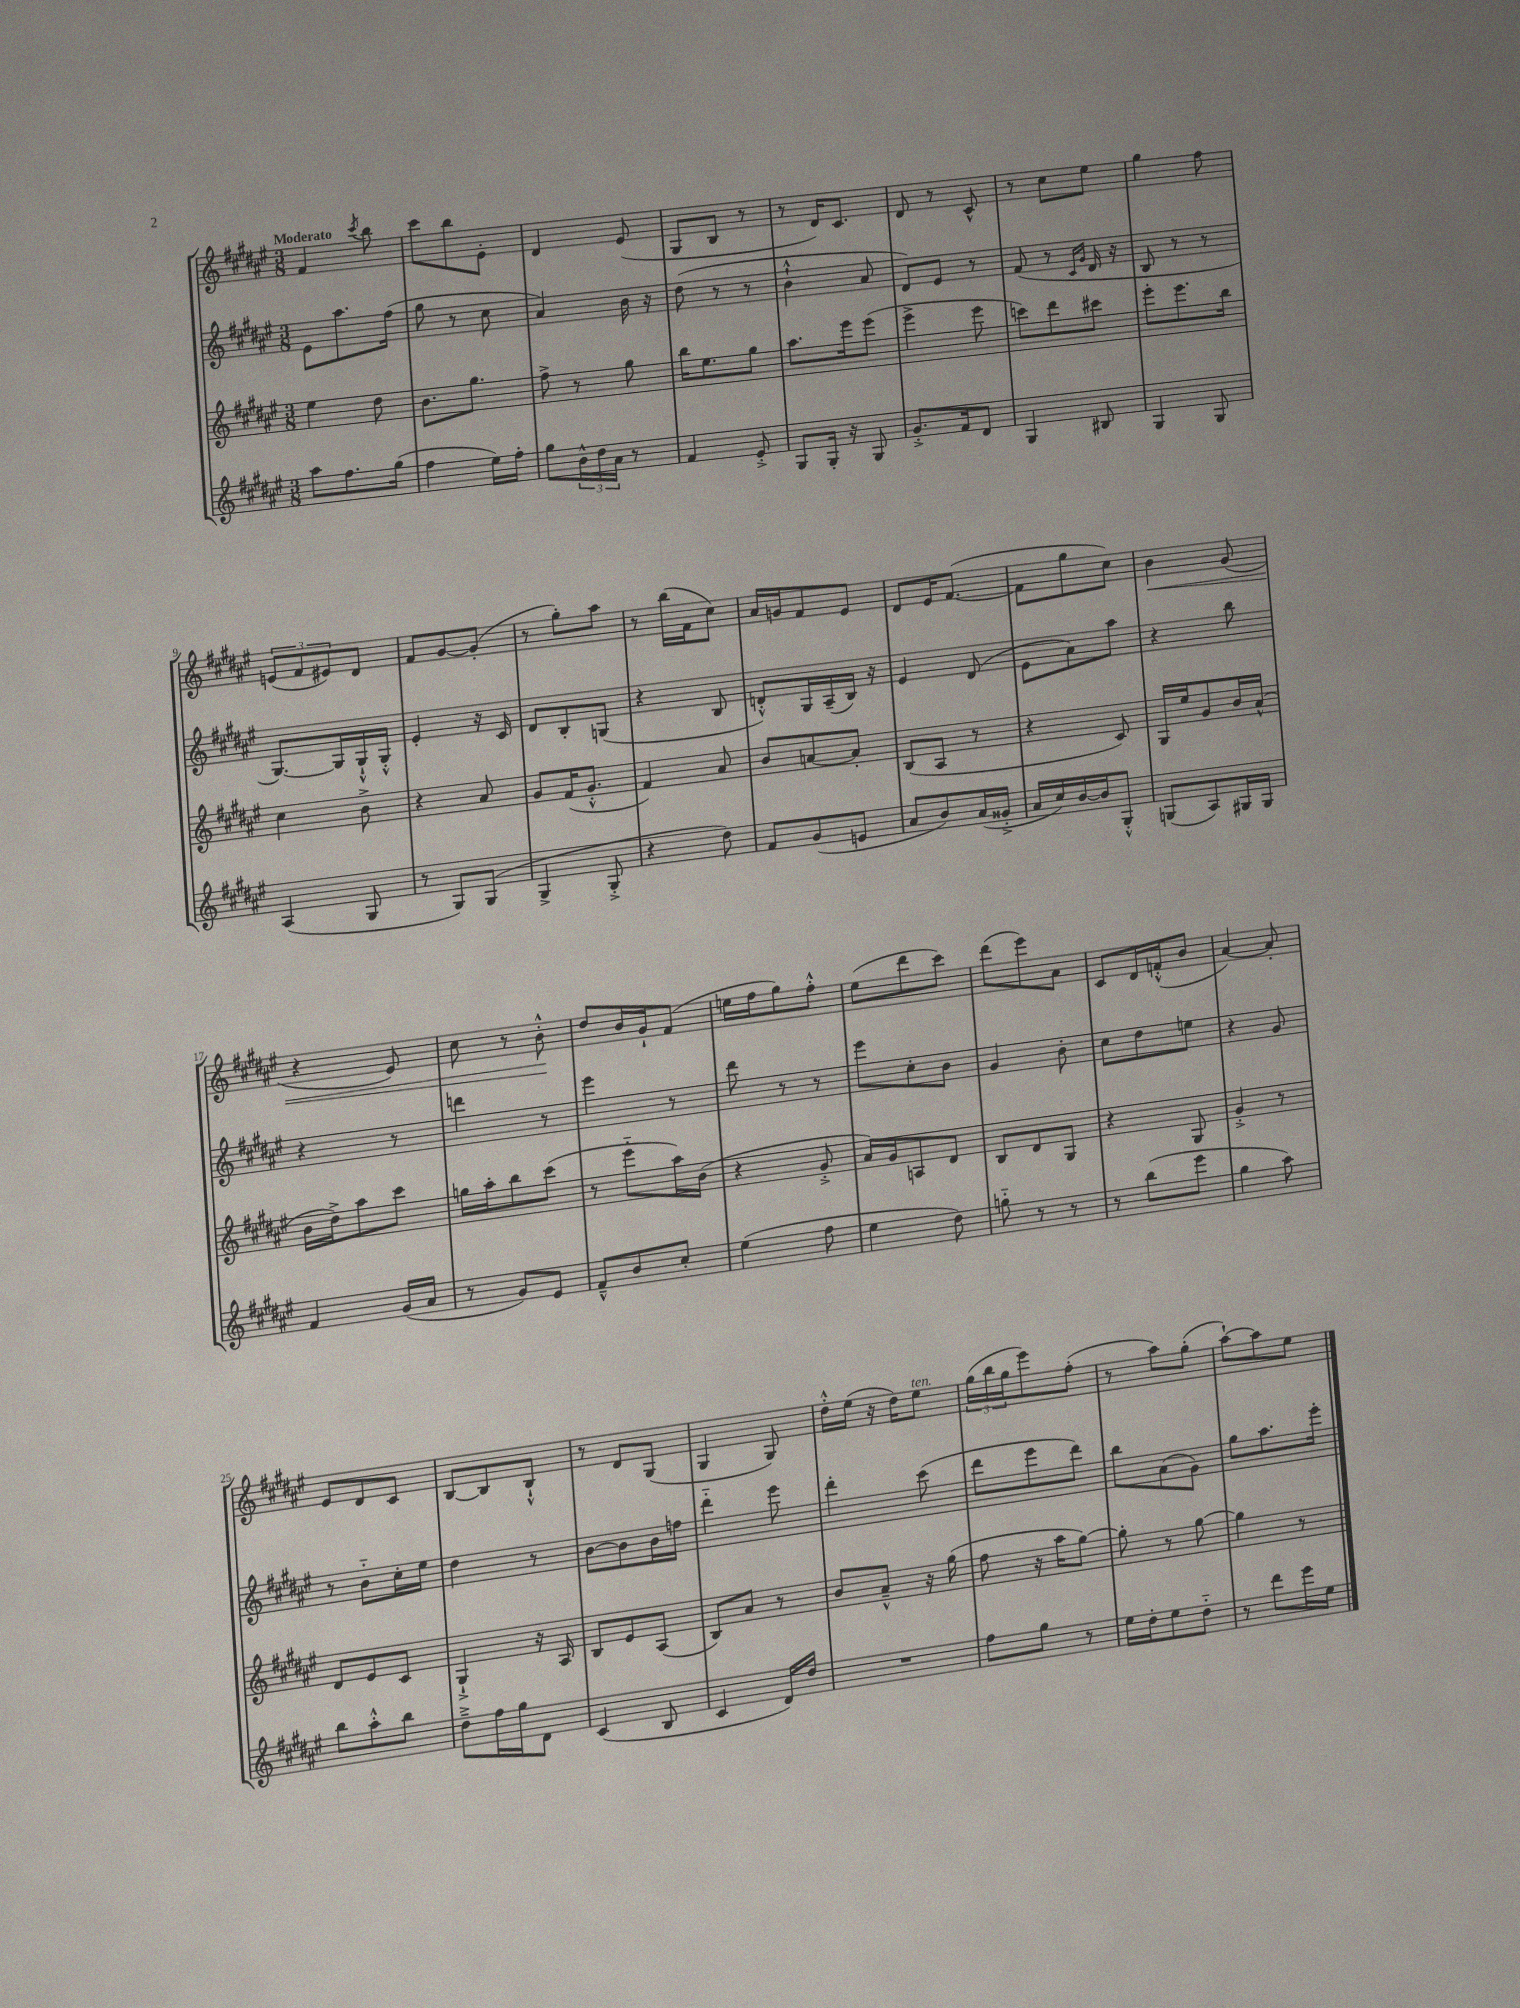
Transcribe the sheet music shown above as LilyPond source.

<<
\new StaffGroup <<
\new Staff = "s0" {
    \clef treble \key fis \major \numericTimeSignature \time 3/8 \tempo "Moderato"
    fis'4 \acciaccatura { cis'''8 } b''8 |
    cis'''8 b''8 eis'8-. |
    dis'4 eis'8( |
    gis8 b8 r8 |
    r8 dis'16) cis'8. |
    dis'8 r8 cis'8-^ |
    r8 cis''8 eis''8 |
    gis''4 fis''8 |
    \tuplet 3/2 { e'8( fis'8 eis'8) } dis'8 |
    fis'8 gis'8~ gis'8-.( |
    r8 gis''8-.) ais''8 |
    r8 b''16( fis'16 cis''8) |
    ais'16 g'16 fis'8 eis'8 |
    dis'8 eis'16 fis'8.~( |
    fis'8 gis''8 cis''8) |
    b'4\< gis'8( |
    r4 eis'8) |
    cis''8 r8 b'8-.-^\! |
    dis''8 b'16 gis'16-! fis'8( |
    e''16 fis''16 gis''8) fis''8-.-^ |
    eis''8( dis'''8 cis'''8) |
    dis'''8( eis'''8) ais'8 |
    cis'8 dis'16 f'16-.-^( b'8 |
    ais'4~) ais'8-. |
    eis'8 dis'8 cis'8 |
    b8~ b8 b8-!-^ |
    r8 dis'8 gis8( |
    gis4 gis8) |
    dis''16-.-^ eis''16( r16 dis''16) eis''8^\markup { \italic "ten." } |
    \tuplet 3/2 { gis''16( b''16 gis''16 } eis'''8) fis''8-.( |
    r8 ais''8) gis''8-.( |
    ais''8~-!) ais''8 eis''8 \bar "|." |
}
\new Staff = "s1" {
    \clef treble \key fis \major \numericTimeSignature \time 3/8
    eis'8 ais''8. fis''16( |
    gis''8 r8 cis''8 |
    ais'4) b'16 r16 |
    dis''8( r8 r8 |
    b'4-!-^ ais'8 |
    dis'8) eis'8 r8 |
    fis'8( r8 \grace { cis'16 gis'16 } dis'16 r16 |
    b8 r8 r8 |
    gis8.~) gis16 gis16-!-^ gis16-.-^ |
    eis'4-. r16 cis'16 |
    dis'8 b8-. g8( |
    r4 b8 |
    d'8-.-^) gis16 ais16--( b16) r16 |
    eis'4 dis'8( |
    eis'8 ais'8) ais''8 |
    r4 b''8 |
    r4 r8 |
    d'''4 r8 |
    eis'''4 r8 |
    dis'''8 r8 r8 |
    eis'''8 cis''8-. b'8 |
    gis'4 b'8-. |
    cis''8 dis''8 e''8 |
    r4 gis'8 |
    r8 b'8-_ cis''16-. eis''16 |
    dis''4 r8 |
    b'8~ b'8 b'16 f''16 |
    dis'''4-_ eis'''8 |
    dis'''4-. cis'''8( |
    dis'''8 eis'''8 dis'''8) |
    b''8 ais'8( gis'8) |
    gis''8 ais''8. eis'''16-. \bar "|." |
}
\new Staff = "s2" {
    \clef treble \key fis \major \numericTimeSignature \time 3/8
    eis''4 dis''8 |
    b'8. gis''8. |
    fis''8-> r8 gis''8 |
    b''16 eis''8. gis''8 |
    ais''8. eis'''16 eis'''8( |
    eis'''4-> eis'''8 |
    c'''8) dis'''8 cis'''8 |
    eis'''8-. eis'''8. b''16 |
    cis''4 b'8-> |
    r4 ais'8 |
    gis'8 fis'16( gis'8.-.-^ |
    fis'4) ais'8 |
    b'8 a'8~ a'8-. |
    b8( ais8 r8 |
    r4 cis'8) |
    gis16 eis''16 gis'8 b'16 ais'16-^( |
    b'16 dis''16->) ais''8 cis'''8 |
    g''16 ais''16-. b''8 cis'''8( |
    r8 eis'''8-_ ais''16) b'16( |
    r4 gis'8-.-> |
    ais'16) gis'16 a8 dis'8 |
    b8 dis'8 gis8 |
    r4 gis8 |
    gis'4-.-> r8 |
    dis'8 eis'8 cis'8 |
    gis4-!-> r16 ais16 |
    b8 eis'8 ais8( |
    b8) ais'8 r8 |
    b'8 ais'8---^ r16 gis''16( |
    fis''8 r16 ais''16 gis''8~) |
    gis''8-. r8 gis''8~ |
    gis''4 r8 \bar "|." |
}
\new Staff = "s3" {
    \clef treble \key fis \major \numericTimeSignature \time 3/8
    ais''8 fis''8. gis''16( |
    fis''4 eis''16) fis''16-. |
    gis''8 \tuplet 3/2 { b'16-^ dis''16 ais'16 } r8 |
    fis'4 eis'8-.-> |
    gis8 gis16-. r16 gis8 |
    gis'8.-.-> fis'16 dis'8 |
    gis4 bis8 |
    gis4 gis8 |
    ais4( gis8 |
    r8 gis8) gis8( |
    gis4-> gis8-.-> |
    r4 dis''8) |
    fis'8 gis'8( e'8 |
    ais'8 b'8) ais'16( gisis'16-.-> |
    ais'16 cis''16) b'16~ b'16 gis8-.-^ |
    g8( ais8) gis16 gis16 |
    fis'4 gis'16( ais'16 |
    r8 gis'8) eis'8 |
    fis'8---^ b'8 cis''8-. |
    eis''4( fis''8 |
    eis''4 dis''8) |
    g''8-_ r8 r8 |
    r8 b''8( eis'''8 |
    gis''4 ais''8) |
    b''8 ais''8-.-^ b''8 |
    dis''8---> fis''16 gis''16 dis'8 |
    cis'4( b8 |
    cis'4 dis'16) dis''16 |
    R4. |
    fis''8 gis''8 r8 |
    eis''16 dis''16-. eis''8 dis''8-_ |
    r8 dis'''8 eis'''16 eis''16 \bar "|." |
}
>>
>>
